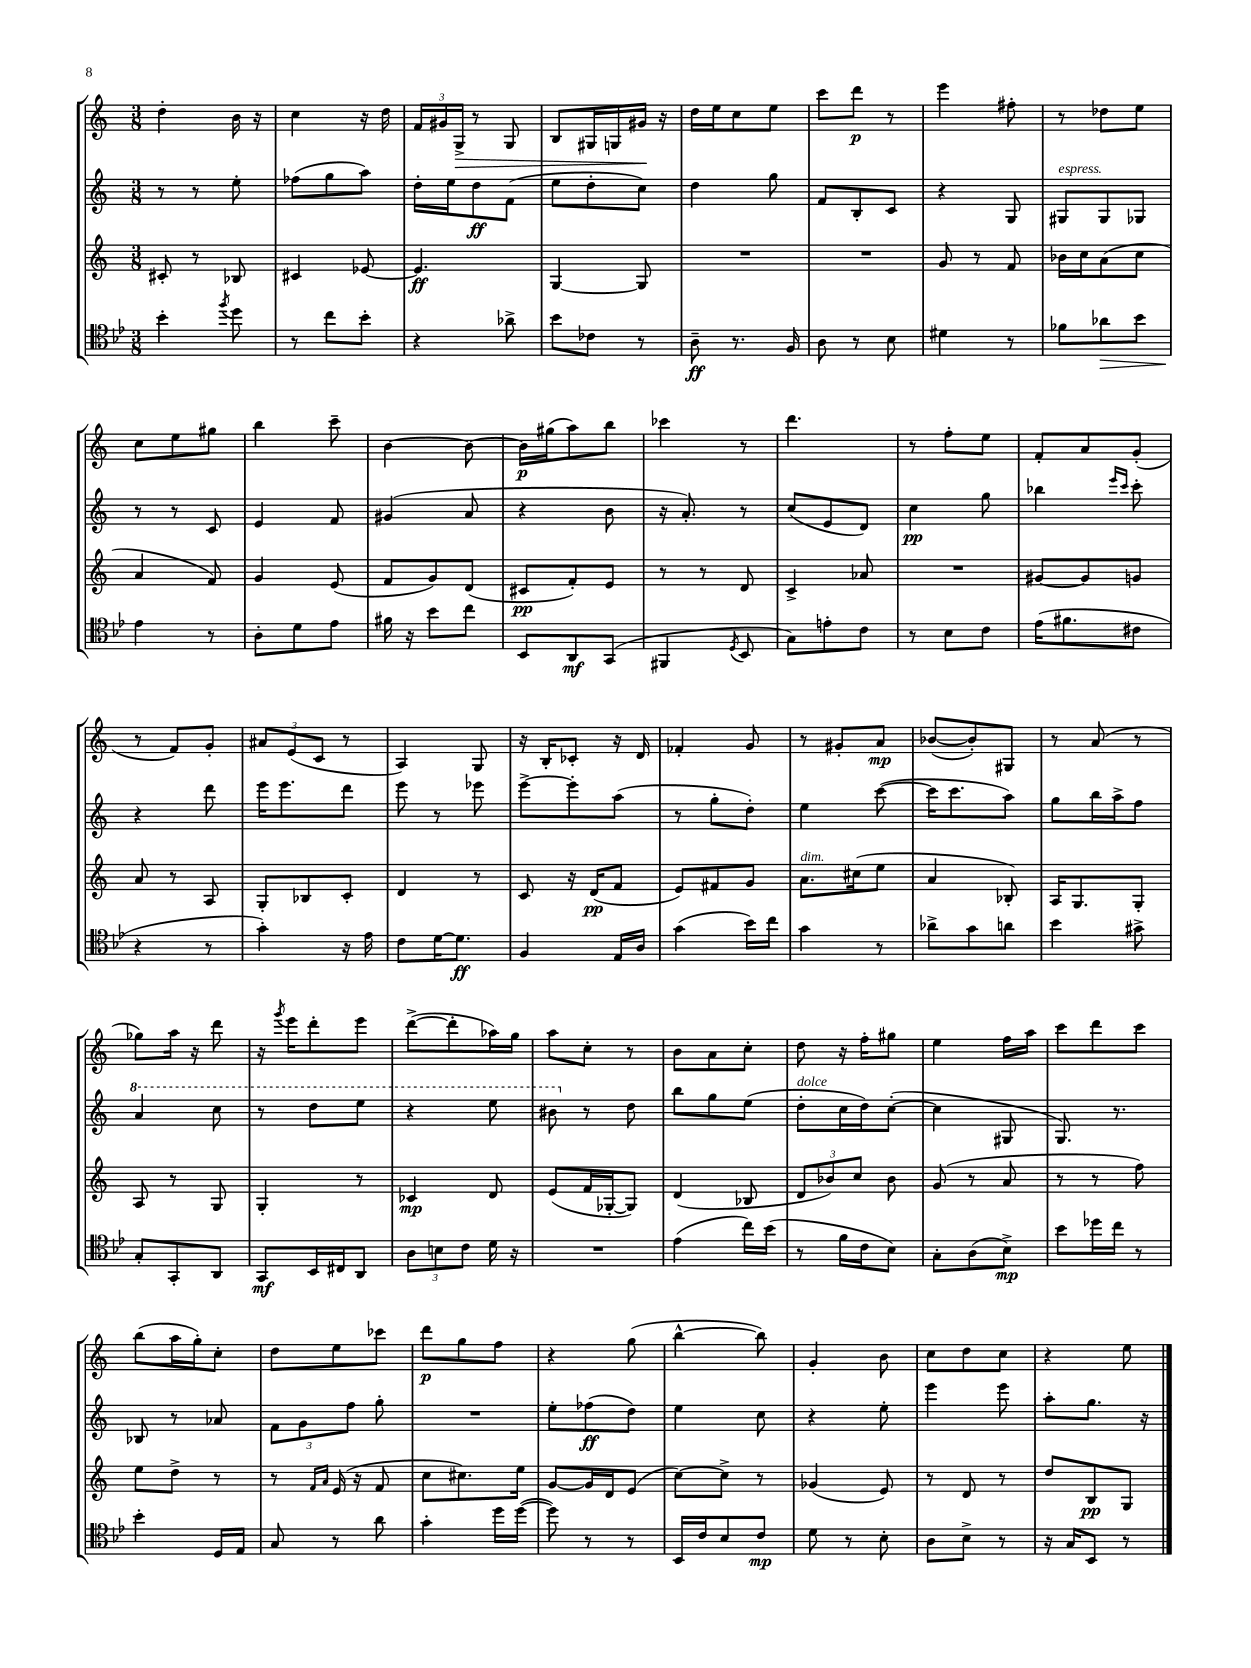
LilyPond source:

<<
\new StaffGroup <<
\new Staff = "s0" {
    \clef treble \key c \major \numericTimeSignature \time 3/8
    \autoBeamOff d''4-. b'16 r16 |
    c''4 r16 d''16 |
    \tuplet 3/2 { f'16[ gis'16 g16]->\> } r8 g8 |
    b8[ gis16 g16 gis'16]\! r16 |
    d''16[ e''16 c''8 e''8] |
    c'''8[ d'''8]\p r8 |
    e'''4 fis''8-. |
    r8 des''8[ e''8] |
    c''8[ e''8 gis''8] |
    b''4 c'''8-- |
    b'4~ b'8~ |
    b'16[\p gis''16( a''8) b''8] |
    ces'''4 r8 |
    d'''4. |
    r8 f''8[-. e''8] |
    f'8[-. a'8 g'8]-.( |
    r8 f'8[) g'8]-. |
    \tuplet 3/2 { ais'8[ e'8( c'8] } r8 |
    a4) g8 |
    r16 b16[-. ces'8]-. r16 d'16 |
    fes'4-. g'8 |
    r8 gis'8[-. a'8]\mp |
    bes'8[~( bes'8-.) gis8] |
    r8 a'8( r8 |
    ges''8[) a''16] r16 d'''8 |
    r16 \acciaccatura { g'''8 } e'''16[ d'''8-. e'''8] |
    d'''8[~->( d'''8-. aes''16) g''16] |
    a''8[ c''8]-. r8 |
    b'8[ a'8 c''8]-. |
    d''8 r16 f''16[-. gis''8] |
    e''4 f''16[ a''16] |
    c'''8[ d'''8 c'''8] |
    b''8[( a''16 g''16-.) c''8]-. |
    d''8[ e''8 ces'''8] |
    d'''8[\p g''8 f''8] |
    r4 g''8( |
    b''4~-^ b''8) |
    g'4-. b'8 |
    c''8[ d''8 c''8] |
    r4 e''8 \bar "|." |
}
\new Staff = "s1" {
    \clef treble \key c \major \numericTimeSignature \time 3/8
    \autoBeamOff r8 r8 e''8-. |
    fes''8[( g''8 a''8]) |
    d''16[-. e''16 d''8\ff f'8]( |
    e''8[ d''8-. c''8]) |
    d''4 g''8 |
    f'8[ b8-. c'8] |
    r4 g8 |
    gis8[^\markup { \italic "espress." } gis8 ges8] |
    r8 r8 c'8 |
    e'4 f'8 |
    gis'4( a'8 |
    r4 b'8 |
    r16 a'8.-.) r8 |
    c''8[( e'8 d'8]) |
    c''4\pp g''8 |
    bes''4 \grace { e'''16[ c'''16] } c'''8-. |
    r4 d'''8 |
    e'''16[ e'''8. d'''8] |
    e'''8 r8 ees'''8 |
    e'''8[~-> e'''8-. a''8]( |
    r8 g''8[-. d''8]-.) |
    e''4 c'''8~( |
    c'''16[ c'''8. a''8]) |
    g''8[ b''16 a''16-> f''8] |
    \ottava #1 a''4 c'''8 |
    r8 d'''8[ e'''8] |
    r4 e'''8 |
    bis''8 \ottava #0 r8 d''8 |
    b''8[ g''8 e''8]( |
    d''8[-.^\markup { \italic "dolce" } c''16 d''16) c''8]~-.( |
    c''4 gis8 |
    g8.) r8. |
    bes8 r8 aes'8 |
    \tuplet 3/2 { f'8[ g'8 f''8] } g''8-. |
    R4. |
    e''8[-. fes''8\ff( d''8]) |
    e''4 c''8 |
    r4 e''8-. |
    e'''4 e'''8 |
    a''8[-. g''8.] r16 \bar "|." |
}
\new Staff = "s2" {
    \clef treble \key c \major \numericTimeSignature \time 3/8
    \autoBeamOff cis'8-. r8 bes8 |
    cis'4 ees'8~ |
    ees'4.\ff |
    g4~ g8 |
    R4. |
    R4. |
    g'8 r8 f'8 |
    bes'16[ c''16 a'8( c''8] |
    a'4 f'8) |
    g'4 e'8( |
    f'8[ g'8) d'8]( |
    cis'8[\pp f'8-.) e'8] |
    r8 r8 d'8 |
    c'4-> aes'8 |
    R4. |
    gis'8[~ gis'8 g'8] |
    a'8 r8 a8 |
    g8[-. bes8 c'8]-. |
    d'4 r8 |
    c'8 r16 d'16[\pp( f'8] |
    e'8[) fis'8 g'8] |
    a'8.[^\markup { \italic "dim." } cis''16( e''8] |
    a'4 bes8-.) |
    a16[ g8. g8]-. |
    a8 r8 g8 |
    g4-. r8 |
    ces'4\mp d'8 |
    e'8[( f'16 ges16~-. ges8]) |
    d'4( bes8 |
    \tuplet 3/2 { d'8[ bes'8) c''8] } bes'8 |
    g'8( r8 a'8 |
    r8 r8 f''8) |
    e''8[ d''8]-> r8 |
    r8 \grace { f'16[ a'16] } e'16( r16 f'8 |
    c''8[ cis''8.) e''16] |
    g'8[~ g'16 d'16 e'8]( |
    c''8[~) c''8]-> r8 |
    ges'4( e'8) |
    r8 d'8 r8 |
    d''8[ b8\pp g8] \bar "|." |
}
\new Staff = "s3" {
    \clef tenor \key bes \major \numericTimeSignature \time 3/8
    \autoBeamOff bes'4-. \acciaccatura { f''8 } d''8 |
    r8 c''8[ bes'8]-. |
    r4 aes'8-> |
    bes'8[ ces'8] r8 |
    a8--\ff r8. f16 |
    a8 r8 bes8 |
    dis'4 r8 |
    fes'8[ aes'8\> bes'8] |
    ees'4\! r8 |
    a8[-. d'8 ees'8] |
    fis'16 r16 bes'8[ c''8] |
    bes,8[ a,8\mf g,8]( |
    fis,4 \acciaccatura { d8 } bes,8 |
    g8[) e'8-. c'8] |
    r8 bes8[ c'8] |
    ees'16[( fis'8. cis'8] |
    r4 r8 |
    g'4-.) r16 ees'16 |
    c'8[ d'16~ d'8.]\ff |
    f4 ees16[ a16] |
    g'4( bes'16[) c''16] |
    g'4 r8 |
    aes'8[-> g'8 a'8] |
    bes'4 gis'8-> |
    g8[-. g,8-. a,8] |
    g,8[\mf bes,16 cis16 a,8] |
    \tuplet 3/2 { a8[ b8 c'8] } d'16 r16 |
    R4. |
    ees'4( c''16[) bes'16]( |
    r8 f'16[ c'16 bes8]) |
    g8[-. a8( bes8]->\mp) |
    bes'8[ des''16 c''16] r8 |
    bes'4-. d16[ ees16] |
    g8 r8 a'8 |
    g'4-. d''16[ d''16]~( |
    d''8) r8 r8 |
    bes,16[ c'16 bes8 c'8]\mp |
    d'8 r8 bes8-. |
    a8[ bes8]-> r8 |
    r16 g16[ bes,8] r8 \bar "|." |
}
>>
>>
\layout { \context { \Score \remove "Bar_number_engraver" } }
